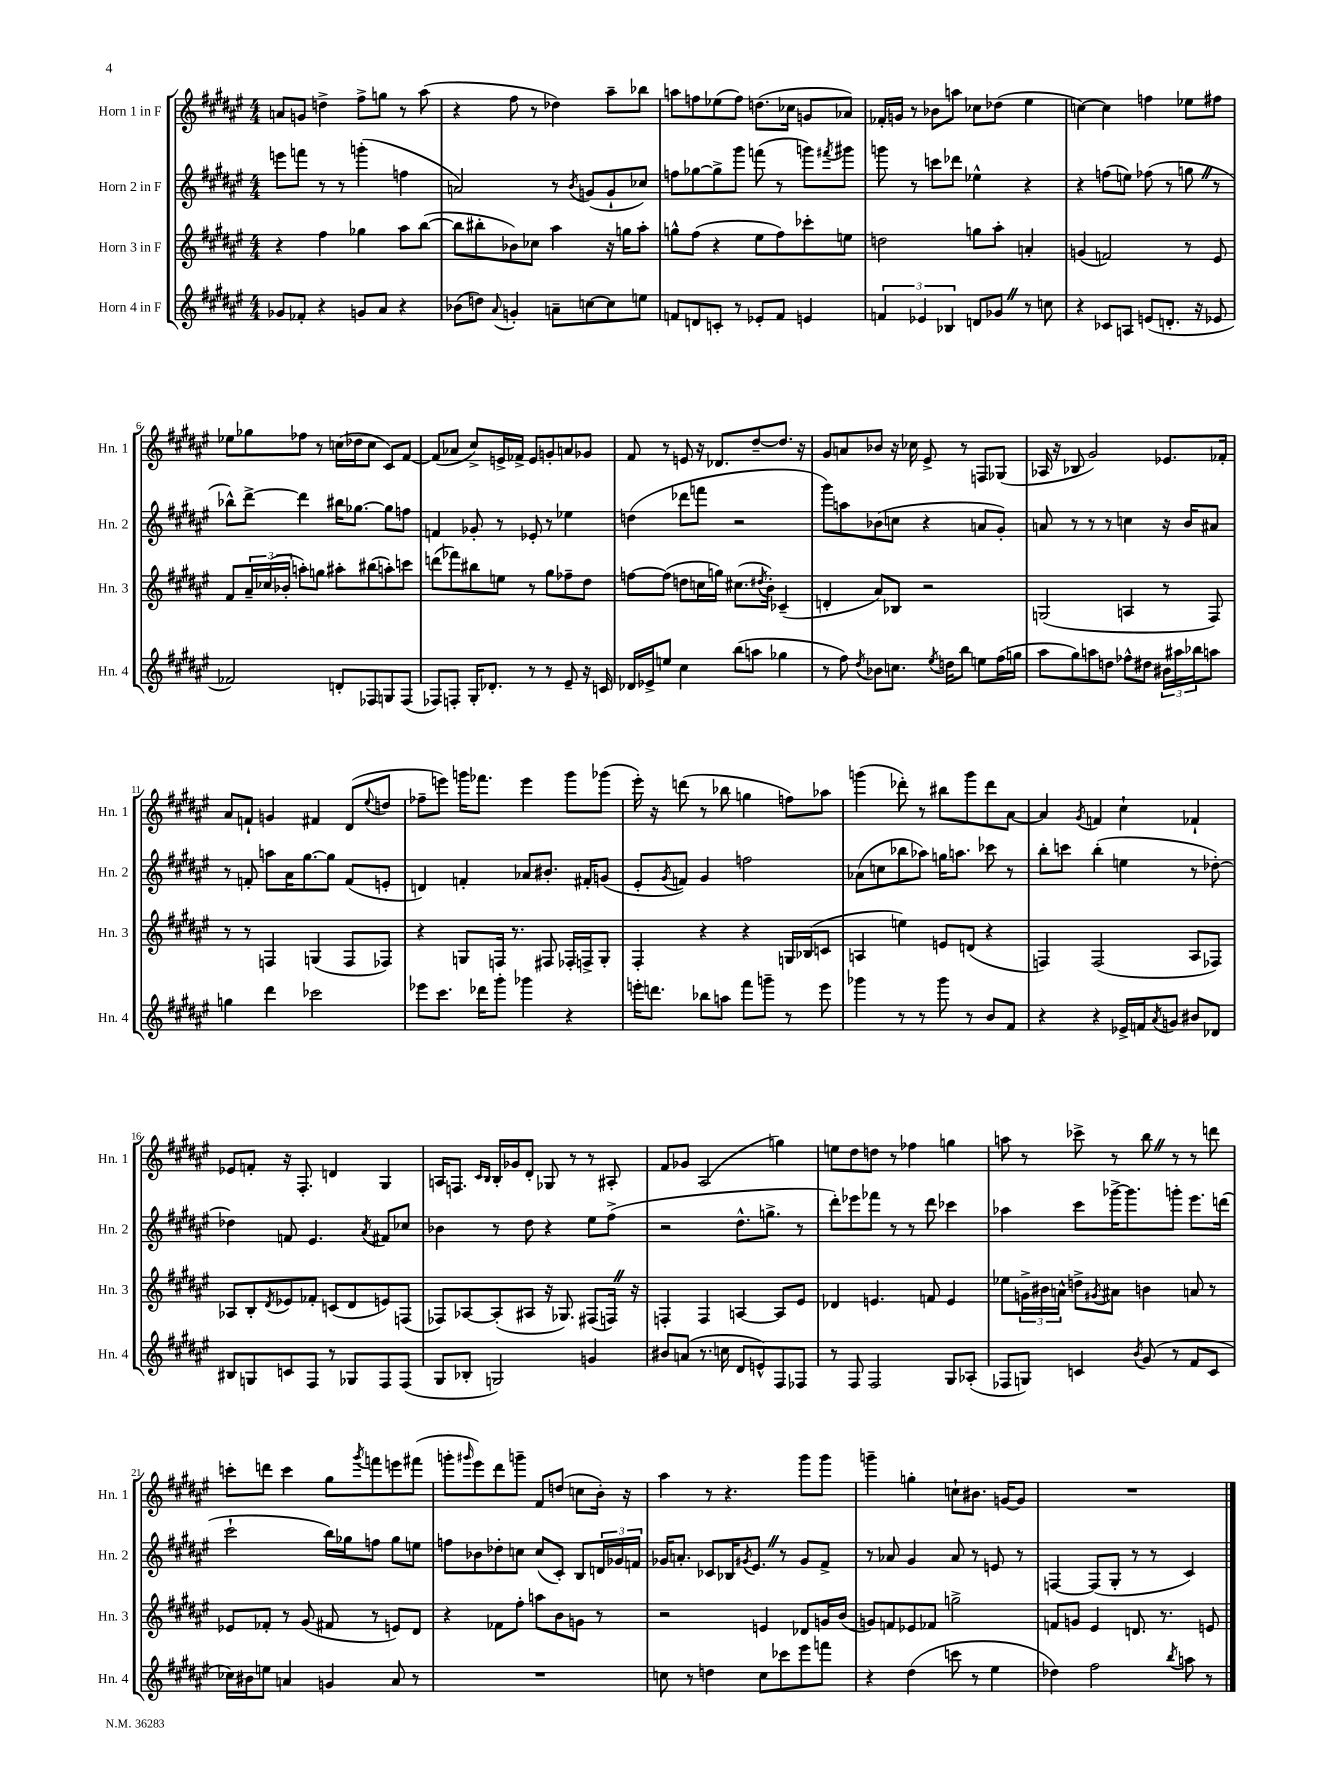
<<
\new StaffGroup <<
\new Staff = "s0" \with { instrumentName = "Horn 1 in F" shortInstrumentName = "Hn. 1" } {
    \clef treble \key fis \major \numericTimeSignature \time 4/4
    a'8 g'8 d''4-> fis''8-> g''8 r8 ais''8( |
    r4 fis''8 r8 des''4) ais''8-- bes''8 |
    a''8 f''8 ees''8( f''8) d''8.( ces''16 g'8 aes'8) |
    fes'16-. g'16 r8 bes'8 a''8 ces''8 des''8( eis''4 |
    c''4~) c''4 f''4 ees''8 fis''8 |
    ees''8 ges''8 fes''8 r8 c''16( des''16 c''8 cis'8) fis'8~ |
    fis'8( aes'8 cis''8->) e'16-> fes'16-> e'8 g'8-. a'8 ges'8 |
    fis'8 r8 e'8 r16 des'8. dis''8~-- dis''8. r16 |
    gis'8 a'8 bes'8 r16 ces''16 eis'8-> r8 f8 ges8( |
    aes16 r16 bes8 gis'2) ees'8. fes'16-. |
    ais'8 f'8-! g'4 fis'4 dis'8( \appoggiatura { eis''8 } d''8 |
    fes''8-- e'''8) g'''16 fes'''8. e'''4 g'''8 ges'''8( |
    eis'''16-.) r16 d'''8( r8 bes''8 g''4 f''8) aes''8 |
    g'''4( des'''8-.) r8 bis''8 g'''8 des'''8 ais'8~ |
    ais'4 \acciaccatura { gis'8 } f'4 cis''4-! fes'4-! |
    ees'8 f'8-. r16 fis8.-. d'4 gis4 |
    a16 f8. \grace { cis'16 b16 } b16-. ges'16 dis'8-. ges8 r8 r8 ais8-. |
    fis'8 ges'8 ais2( g''4) |
    e''8 dis''8 d''8 r8 fes''4 g''4 |
    a''8 r8 ces'''8-> r8 b''8 \once \override BreathingSign.text = \markup { \musicglyph "scripts.caesura.straight" } \breathe r8 r8 d'''8 |
    c'''8-. d'''8 c'''4 gis''8 \acciaccatura { gis'''8 } f'''8 e'''8 fis'''8( |
    g'''8-. \grace { gis'''16 } eis'''8) dis'''8 g'''8-- fis'8 d''8( c''8 b'16-.) r16 |
    ais''4 r8 r4. gis'''8 gis'''8 |
    g'''4-- g''4-. c''8-! bis'8. g'16~ g'8 |
    R1 \bar "|." |
}
\new Staff = "s1" \with { instrumentName = "Horn 2 in F" shortInstrumentName = "Hn. 2" } {
    \clef treble \key fis \major \numericTimeSignature \time 4/4
    e'''8 f'''8 r8 r8 g'''4-.( f''4 |
    a'2) r8 \acciaccatura { b'8 } g'8( g'8-! ces''8) |
    f''8 ges''8~ ges''8-> gis'''8 f'''8( r8 g'''8) \acciaccatura { fis'''8 } gis'''8 |
    g'''8 r8 c'''8 des'''8 ees''4-^ r4 |
    r4 f''8( e''8) fes''8( r8 g''8 \once \override BreathingSign.text = \markup { \musicglyph "scripts.caesura.straight" } \breathe r8 |
    bes''8-^) dis'''8~-> dis'''4 bis''16 ges''8.~ ges''8 f''8 |
    f'4 ges'8-. r8 ees'8-. r8 ees''4 |
    d''4( des'''8 f'''8 r2 |
    gis'''8) a''8 bes'8( c''8 r4 a'8 gis'8-.) |
    a'8 r8 r8 r8 c''4 r16 b'16 ais'8 |
    r8 f'8-. a''8 ais'16 gis''8.~ gis''8 f'8( e'8-. |
    d'4) f'4-. aes'8 bis'8.-. fis'16-. g'8( |
    eis'8-. \acciaccatura { gis'8 } f'8) gis'4 f''2 |
    aes'8( c''8 bes''8 aes''8) g''16 a''8. ces'''8 r8 |
    b''8-. c'''8 b''4-.( e''4 r8 des''8~-.) |
    des''4 f'8 eis'4. \acciaccatura { ais'8 } fis'8 ces''8 |
    bes'4 r8 dis''8 r4 eis''8 fis''8->( |
    r2 dis''8.-^ g''8.-> r8 |
    dis'''8-.) ees'''8 fes'''8 r8 r8 dis'''8 ces'''4 |
    aes''4 cis'''8 ges'''16~-> ges'''8. g'''8-. eis'''8. d'''16( |
    cis'''2-! b''16) ges''16 f''8 ges''8 e''8 |
    f''8 bes'8 des''8-. c''8 c''8( cis'8-.) b8 \tuplet 3/2 { d'16 ges'16 f'16 } |
    ges'16 a'8.-. ces'8 bes16 \acciaccatura { gis'8 } eis'8. \once \override BreathingSign.text = \markup { \musicglyph "scripts.caesura.straight" } \breathe r8 gis'8 fis'8-> |
    r8 aes'8 gis'4 aes'8 r8 e'8 r8 |
    f4~ f8( gis8-. r8 r8 cis'4) \bar "|." |
}
\new Staff = "s2" \with { instrumentName = "Horn 3 in F" shortInstrumentName = "Hn. 3" } {
    \clef treble \key fis \major \numericTimeSignature \time 4/4
    r4 fis''4 ges''4 ais''8 b''8~( |
    b''8 bis''8-. bes'8) ces''8 ais''4 r16 g''16 ais''8-. |
    g''8-^ fis''8( r4 eis''8 fis''8) ces'''8-. e''8 |
    d''2 g''8 ais''8-. a'4-. |
    g'4( f'2) r8 eis'8 |
    fis'8 \tuplet 3/2 { ais'16-- ces''16( bes'16-. } a''8-.) g''8 ais''8-. bis''8( a''8-.) c'''8 |
    d'''8( fes'''8) bis''8 e''8 r8 gis''8 fes''8-- dis''8 |
    f''8~ f''8( d''8 c''16 g''16) cis''8.( \acciaccatura { dis''8 } b'16-.) ces'4--( |
    d'4-. ais'8) bes8 r2 |
    g2( a4 r8 fis8) |
    r8 r8 f4 g4( f8 fes8) |
    r4 g8 f16 r8. fis8 fes16-. f16-> g8-. |
    fis4-. r4 r4 g16 bes16( c'8 |
    a4 e''4) e'8 d'8( r4 |
    f4) f2( ais8 fes8) |
    aes8 b8-. \acciaccatura { dis'8 } ees'8 fes'8-. c'8( dis'8 e'8) f8( |
    fes8) aes8~ aes8-.( ais8 r16 ges8.) fis8( f16) \once \override BreathingSign.text = \markup { \musicglyph "scripts.caesura.straight" } \breathe r16 |
    f4-. f4 a4~ a8 eis'8 |
    des'4 e'4. f'8 e'4 |
    ees''8 \tuplet 3/2 { g'16-> bis'16 a'16-^ } d''8-> \acciaccatura { gis'8 } ais'8 b'4 a'8 r8 |
    ees'8 fes'8-. r8 gis'8( fis'8 r8 e'8) dis'8 |
    r4 fes'8 fis''8-. a''8 b'8 g'8 r8 |
    r2 e'4 des'8 g'16 b'16( |
    g'8) f'8 ees'8 fes'8 g''2-> |
    f'8 g'8 eis'4 d'8. r8. e'8 \bar "|." |
}
\new Staff = "s3" \with { instrumentName = "Horn 4 in F" shortInstrumentName = "Hn. 4" } {
    \clef treble \key fis \major \numericTimeSignature \time 4/4
    ges'8 fes'8-. r4 g'8 ais'8 r4 |
    bes'8( d''8) \appoggiatura { ais'8 } g'4-. a'8-- c''8~ c''8 e''8 |
    f'8 d'8 c'8-. r8 ees'8-. f'8 e'4 |
    \tuplet 3/2 { f'4 ees'4 bes4 } d'8 ges'8 \once \override BreathingSign.text = \markup { \musicglyph "scripts.caesura.straight" } \breathe r8 c''8 |
    r4 ces'8 a8 e'8( d'8.-. r16 ees'8 |
    fes'2) d'8-. fes8 g8 fes8( |
    fes8) f8-. gis16-. des'8.-. r8 r8 eis'8-- r16 c'16 |
    des'16 ees'16-> e''8 cis''4 b''8( a''8 ges''4 |
    r8 fis''8) \acciaccatura { dis''8 } bes'8 c''8. \acciaccatura { eis''8 } d''16 b''8 e''8 fis''16( g''16 |
    ais''8 gis''8) a''8 d''8 fes''8-^ dis''8 \tuplet 3/2 { bis'16 ais''16 bes''16 } a''8 |
    g''4 dis'''4 ces'''2 |
    ees'''8 cis'''8. des'''16 gis'''8-. ges'''4 r4 |
    e'''16-. d'''8. bes''8 a''8 fis'''8 g'''8-- r8 e'''8 |
    ges'''4 r8 r8 ges'''8 r8 b'8 fis'8 |
    r4 r4 ees'16-> f'16 \acciaccatura { ais'8 } g'8 bis'8 des'8 |
    bis8 g8 c'8 fis8 r8 ges8 fis8 fis8( |
    gis8 bes8-. g2) g'4 |
    bis'8 a'8( r8. c''16 dis'8 e'8-^) fis8 fes8 |
    r8 fis8 fis2 gis8 aes8-.( |
    fes8 g8) c'4 \acciaccatura { b'8 } gis'8( r8 fis'8 c'8 |
    ces''16) bis'16 e''8 a'4 g'4 a'8 r8 |
    R1 |
    c''8 r8 d''4 c''8 ces'''8 eis'''8 f'''8 |
    r4 dis''4( c'''8 r8 eis''4 |
    des''4) fis''2 \acciaccatura { b''8 } a''8 r8 \bar "|." |
}
>>
>>
